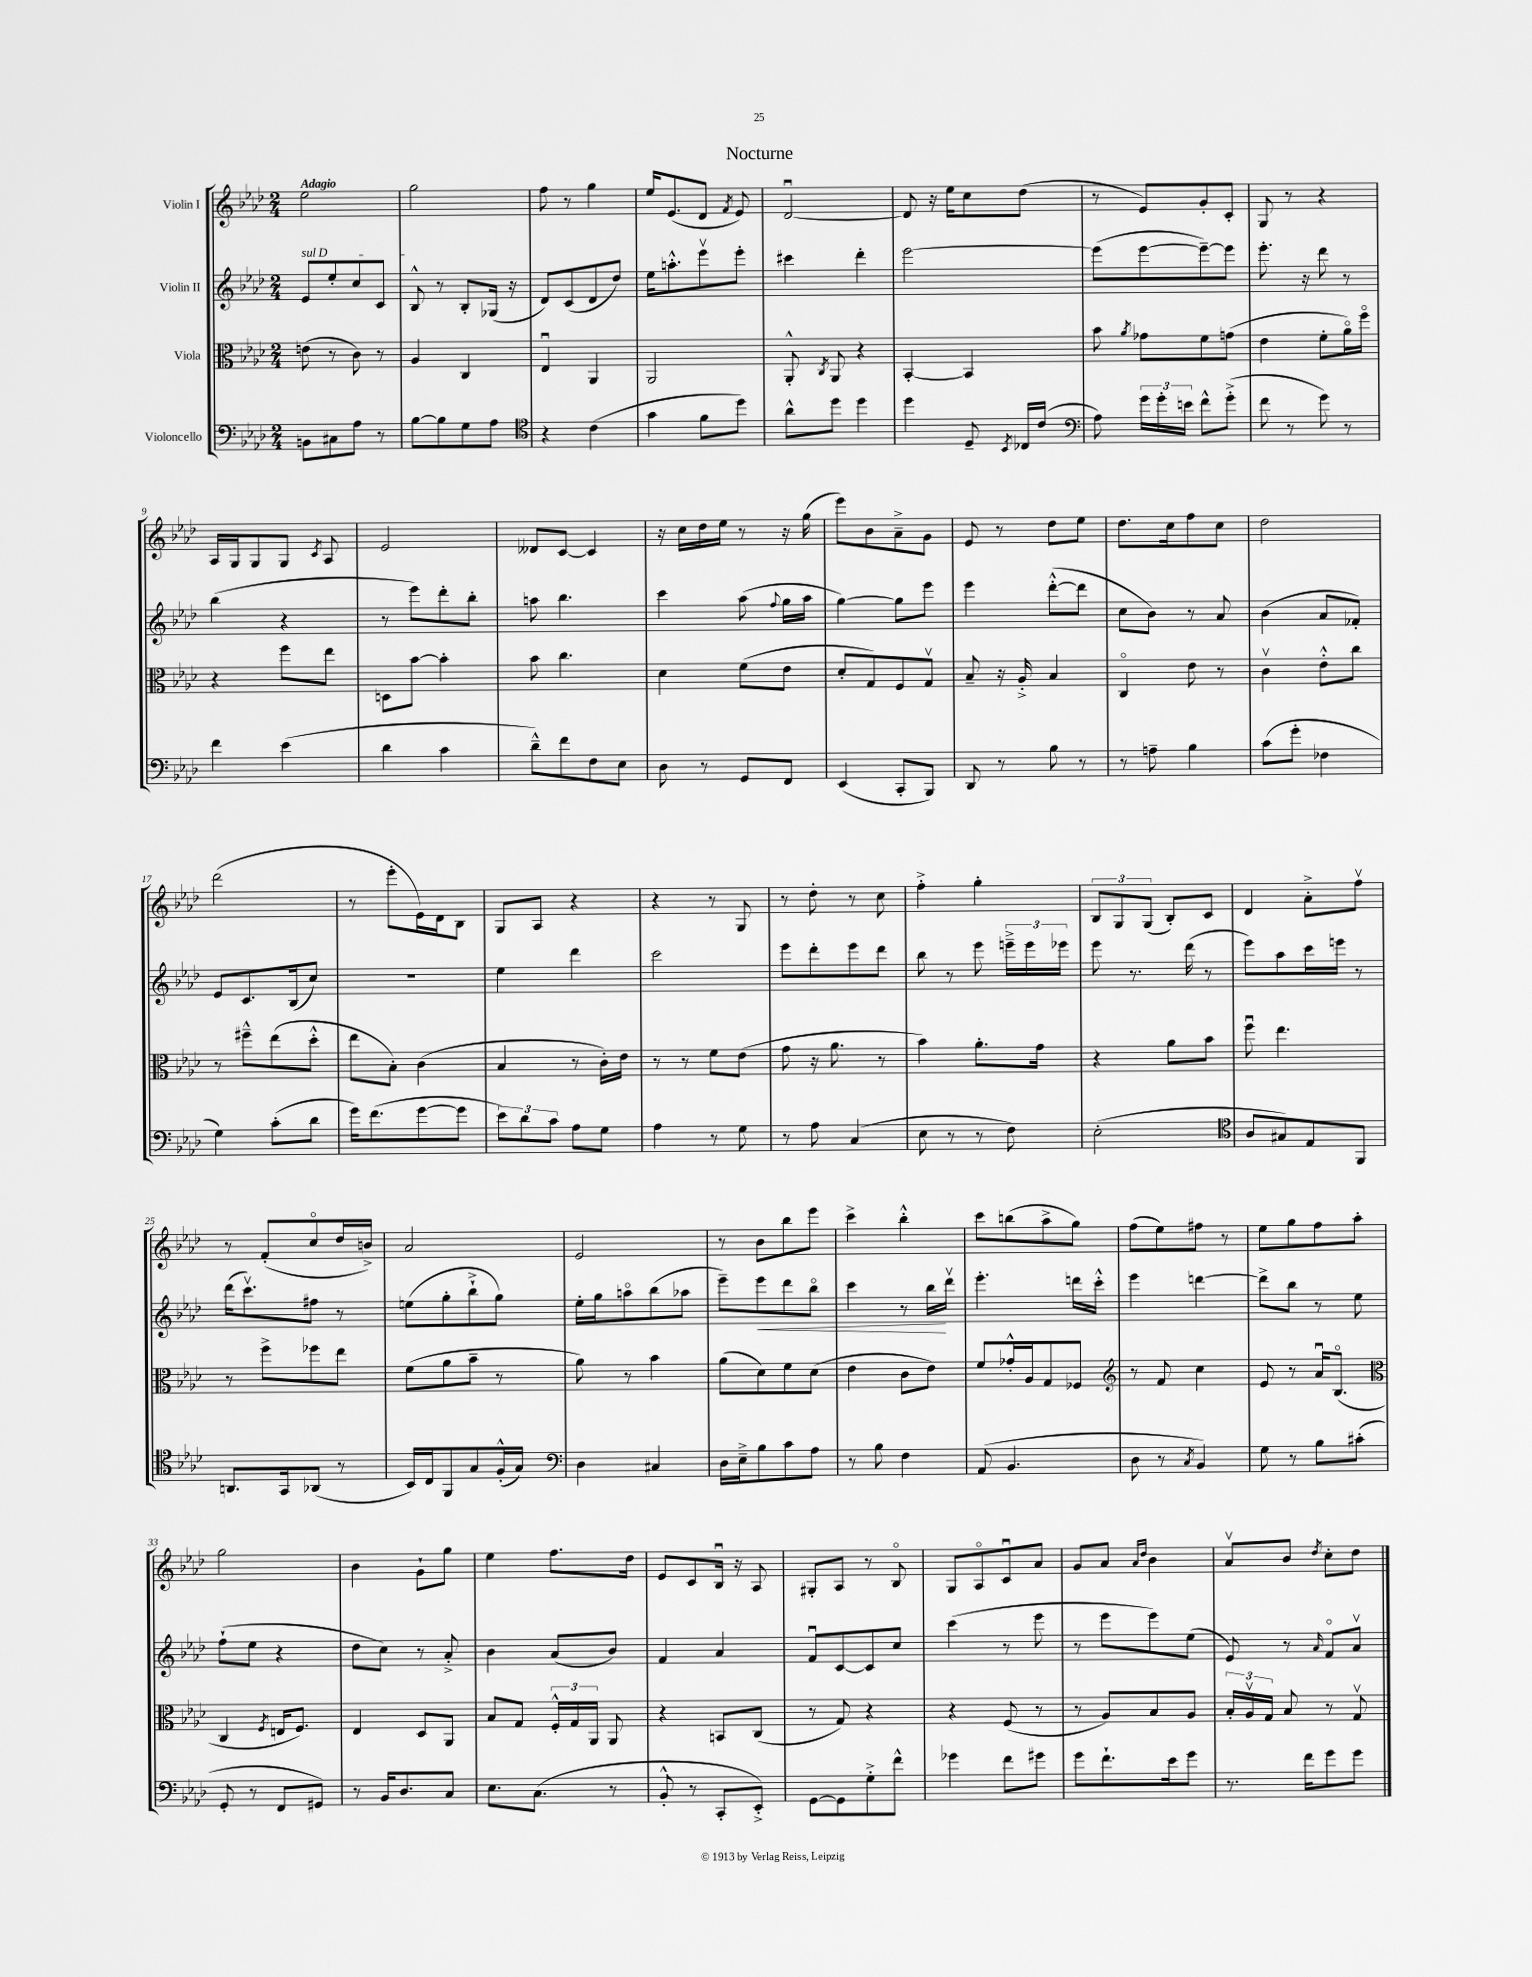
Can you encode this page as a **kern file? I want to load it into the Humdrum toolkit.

**kern	**kern	**kern	**kern
*staff4	*staff3	*staff2	*staff1
*clefF4	*clefC3	*clefG2	*clefG2
*k[b-e-a-d-]	*k[b-e-a-d-]	*k[b-e-a-d-]	*k[b-e-a-d-]
*M2/4	*M2/4	*M2/4	*M2/4
8BB	(8e	8e-	2ee-
8C#	8r	8ee-'	.
8A-	8c)	8cc	.
8r	8r	8c	.
=	=	=	=
[8B-	4A-	8B-^^	2gg
8B-]	.	8r	.
8G	4C	8B-'	.
8A-	.	(16G-	.
.	.	16r	.
=	=	=	=
*clefC4	*	*	*
4r	4E-u	8d-)	8ff
.	.	(8c	8r
(4c	4AA-	8d-	4gg
.	.	8dd-)	.
=	=	=	=
4g	2AA-	16ee-	16ee-
.	.	8.aa'^^	(8.e-
8f	.	8eee-v	8d-
.	.	.	8qf
8dd-)	.	8eee-'	8e-)
=	=	=	=
8a-^^	8AA-'^^	4ccc#	[2d-u
.	8qC	.	.
8dd-	8AA-	.	.
4dd-	4r	4ddd-'	.
=	=	=	=
4dd-	[4BB-'	[2eee-	8d-]
.	.	.	16r
.	.	.	16ee-
8D-~	4BB-]	.	8cc
8qBB-	.	.	.
16C-	.	.	(8dd-
(16c	.	.	.
=	=	=	=
*clefF4	*	*	*
8A-)	8b-	(8eee-]	8r
.	8qa-	.	.
24g	8g-	[8eee-	8e-)
24g'	.	.	.
24e	.	.	.
8f^^	8f	8eee-~_)	8g'
(8g'^	(8g	8eee-]	8c'
=	=	=	=
8f	4e-	8.eee-'	8G
8r	.	.	8r
.	.	16r	.
8g)	8f'	8ddd-	4r
8r	16a-o)	8r	.
.	16ffo	.	.
=	=	=	=
4f	4r	(4bb-	16A-
.	.	.	16G
.	.	.	8G
(4e-	8ff	4r	8G
.	.	.	8qc
.	8ee-	.	8A-
=	=	=	=
4d-	8D	8r	2e-
.	[8b-	8eee-)	.
4c	4b-']	8ddd-'	.
.	.	8bb-'	.
=	=	=	=
8d-~^^)	8b-	8aa	8d--
8f	4.cc	4.bb-	[8c
8F	.	.	4c]
8E-	.	.	.
=	=	=	=
8D-	4d-	4ccc	16r
.	.	.	16cc
8r	.	.	16dd-
.	.	.	16ee-
8GG	(8f	(8aa-	8r
.	.	8qqff	.
8FF	8e-	16gg	16r
.	.	16aa-	(16gg
=	=	=	=
(4EE-	8d-'	[4gg)	8eee-)
.	8G)	.	8b-
8CC'	8F	8gg]	8a-~^
8BBB-)	8Gv	8eee-	8g
=	=	=	=
8DD-	8B-~	4eee-	8e-
8r	16r	.	8r
.	16A-'^	.	.
8B-	4B-	([8ddd-'^^	8dd-
8r	.	8ddd-]	8ee-
=	=	=	=
8r	4Co	8cc	8.dd-
8A~	.	8b-)	.
.	.	.	16cc
4B-	8e-	8r	8ff
.	8r	8a-	8cc
=	=	=	=
(8c	4cv	(4b-	2dd-
8g'	.	.	.
4F-	8e-'^^	8a-	.
.	8cc	8f-')	.
=	=	=	=
4G)	8r	8e-	(2ddd-
.	8ff#~^^	8.c	.
(8c'	(8ee-	.	.
.	.	(16B-	.
8d-	8dd-'^^	8cc)	.
=	=	=	=
16g)	8ee-	2r	8r
(8.f	.	.	.
.	8B-')	.	8eee-'
[8g	(4c	.	16e-)
.	.	.	16d-
8g]	.	.	8B-
=	=	=	=
12e-)	4B-	4ee-	8G
12d-	.	.	.
.	.	.	8A-
12c	.	.	.
8A-	8r	4ddd-	4r
8G	16c')	.	.
.	16e-	.	.
=	=	=	=
4A-	8r	2ccc	4r
.	8r	.	.
8r	8f	.	8r
8G	(8e-	.	8G
=	=	=	=
8r	8g	8eee-	8r
8A-	16r	8ddd-'	8dd-'
.	8.a-	.	.
(4C	.	8eee-	8r
.	8r	8ddd-	8cc
=	=	=	=
8E-	4b-)	8bb-	4ff'^
8r	.	8r	.
8r	8.a-'	8eee-	4gg'
8F)	.	24eee~^	.
.	.	24eee	.
.	16g	.	.
.	.	24eee-	.
=	=	=	=
(2E-'	4r	8eee-	12B-
.	.	.	12G
.	.	8.r	.
.	.	.	(12G
.	8a-	.	8B-')
.	.	(16ddd-	.
.	8b-	8r	8c
=	=	=	=
*clefC4	*	*	*
8A-	8ffu	8eee-)	4d-
8G#)	4.ee-	8aa-	.
8E-	.	16ccc	8a-'^
.	.	16eee	.
8FF	.	8r	8ffv
=	=	=	=
8.AA	8r	(16ddd-	8r
.	.	8.cccv)	.
.	8ff^	.	(8f'
16GG	.	.	.
(8AA-	8ff-	8ff#	8cco
8r	8ee-	8r	16dd-
.	.	.	16b^)
=	=	=	=
16BB-)	(8f	(8ee	2a-
16C	.	.	.
8FF	8a-	8gg'	.
8G	8b-~	8bb-`^	.
(16F'^^	8r	8gg)	.
16G)	.	.	.
=	=	=	=
*clefF4	*	*	*
4D-	8a-)	16ee-'	2e-
.	.	16gg	.
.	8r	8aao	.
4C#	4b-	(8bb-	.
.	.	8aa-	.
=	=	=	=
16D-	(8a-	8eee-~)	8r
16E-~^	.	.	.
8B-	8d-)	8eee-	8b-
8c	8f	8ddd-	8bb-
8A-	(8d-	8bb-o	8eee-
=	=	=	=
8r	4e-	4ccc	4ccc^
8B-	.	.	.
4F	8c	8r	4bb-'^^
.	8e-)	16bb-	.
.	.	16ddd-v	.
=	=	=	=
(8AA-	8f	4.eee-'	8ccc
4.BB-	16g-'^^	.	(8bb
.	16A-	.	.
.	8G	.	8aa-^
.	8F-	16ddd	8gg)
.	.	16ccc'^^	.
=	=	=	=
*	*clefG2	*	*
8D-	8r	4eee-	(8ff
8r	8f	.	8ee-)
8qC	.	.	.
4BB-)	4cc	[4ddd	8ff#
.	.	.	8r
=	=	=	=
8G	8e-	8ddd^]	8ee-
8r	8r	8bb-	8gg
8B-	16a-u	8r	8ff
.	(8.B-o	.	.
(8c#'	.	8ee-	8aa-'
=	=	=	=
*	*clefC3	*	*
8GG'	4C	(8ff`	2gg
8r	.	8ee-	.
.	8qF	.	.
8FF	16E	4r	.
.	8.F)	.	.
8GG#)	.	.	.
=	=	=	=
8r	4E-	8dd-	4b-
16BB-	.	8cc)	.
8.D-	.	.	.
.	8D-	8r	8g`
8C	8AA-	8a-'^	8gg
=	=	=	=
8.E-	8B-	4b-	4ee-
.	8G	.	.
(8.C	.	.	.
.	24F'^^	(8a-	8.ff
.	24G	.	.
.	24AA-	.	.
8r	8AA-	8b-)	.
.	.	.	16dd-
=	=	=	=
8BB-'^^	4r	4f	8e-
8r	.	.	8c
8CC'	8BB	4a-	16B-u
.	.	.	16r
8EE-'^)	(8C	.	8A-
=	=	=	=
[8GG	8r	8fu	8G#'
8GG]	8G)	[8c	8A-
8G'^	4r	8c]	8r
8f^^	.	8cc	8B-o
=	=	=	=
4g-	4r	(4ccc	8G
.	.	.	8A-o
8f	(8F	8r	8cu
8g#	8r	8eee-	8a-
=	=	=	=
8g	8r	8r	8g
8.f`	8A-)	8eee-	8a-
.	.	.	16qqa-
.	.	.	16qqdd-
.	8B-	8eee-)	4b-
16e-	.	.	.
8g	8A-	(8ee-	.
=	=	=	=
8.r	24B-'	8e-)	8a-v
.	24A-v	.	.
.	24G	.	.
.	8B-	8r	8b-
16f	.	.	.
.	.	16qqa-	8qdd-
8g	8r	8fo	8cc'
8g	8Gv	8a-v	8dd-
==	==	==	==
*-	*-	*-	*-
